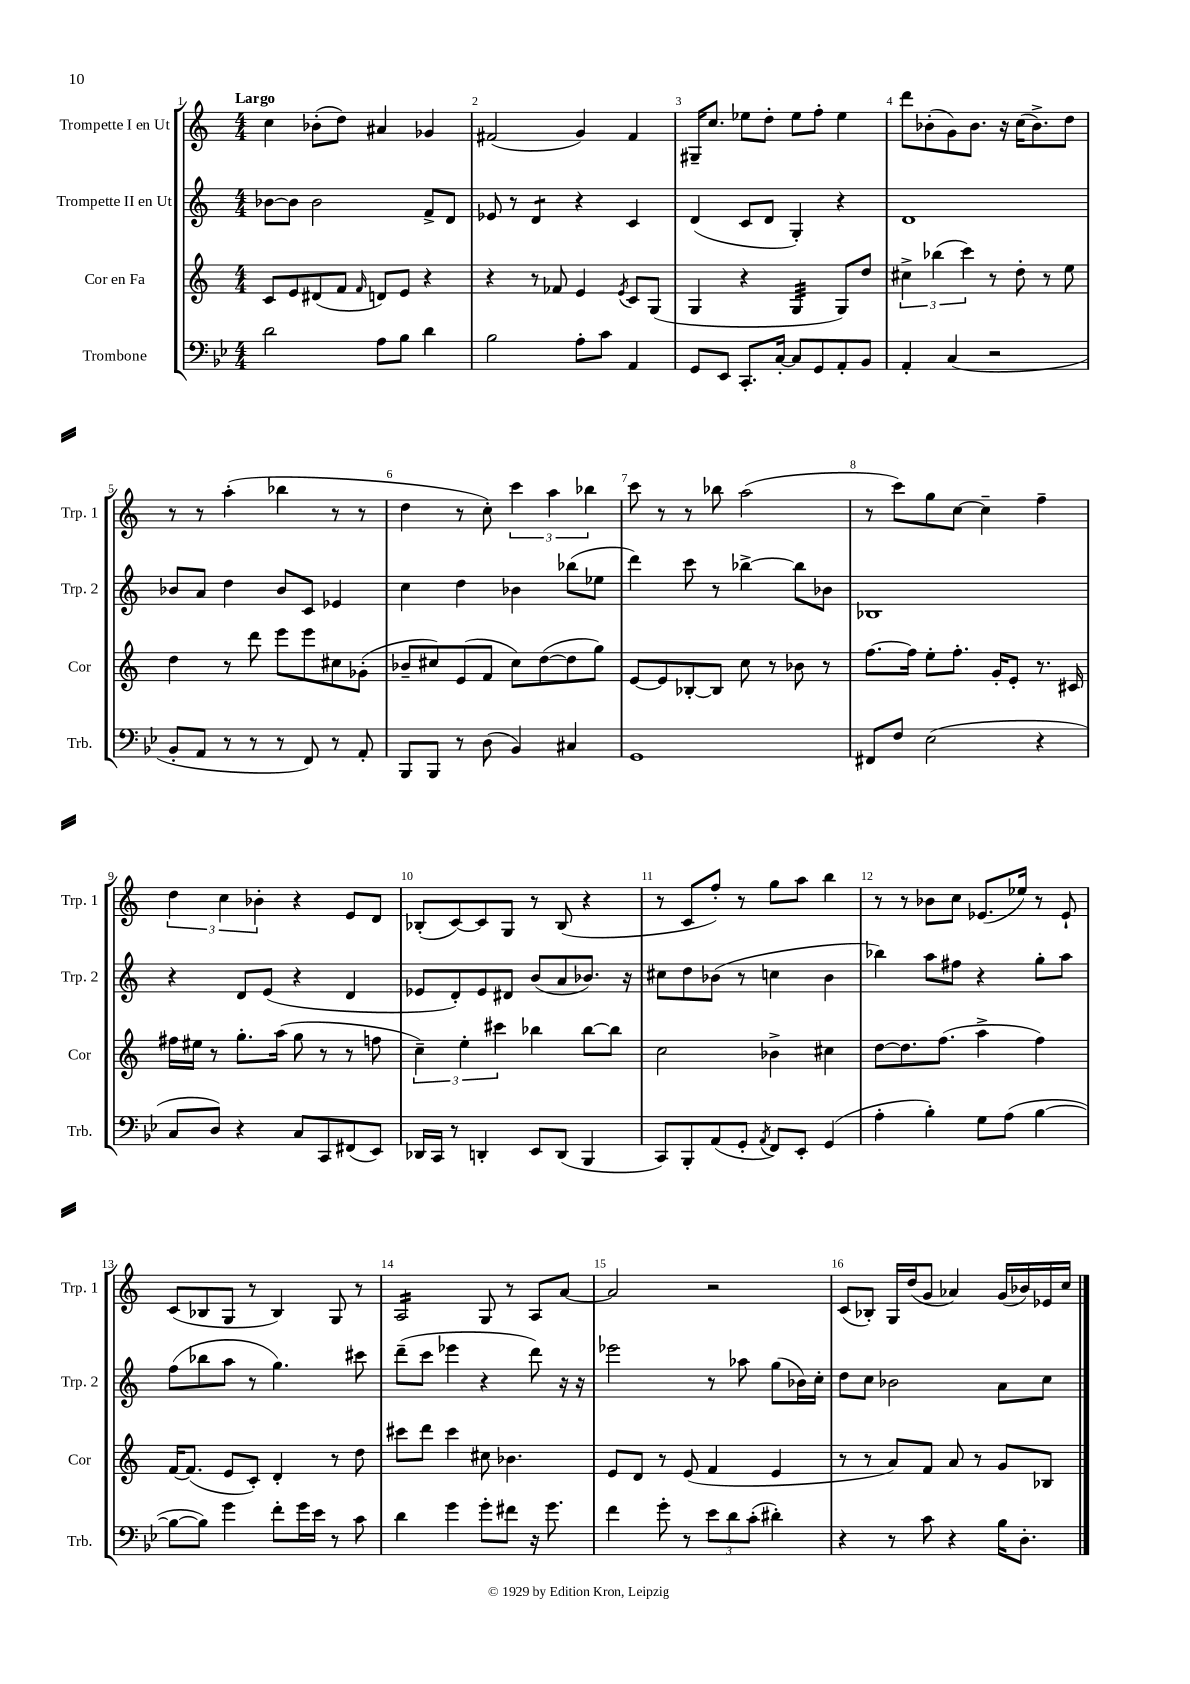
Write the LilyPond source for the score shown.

<<
\new StaffGroup <<
\new Staff = "s0" \with { instrumentName = "Trompette I en Ut" shortInstrumentName = "Trp. 1" } {
    \clef treble \key c \major \numericTimeSignature \time 4/4 \tempo "Largo"
    c''4 bes'8-.( d''8) ais'4 ges'4 |
    fis'2( g'4) fis'4 |
    gis16-- c''8. ees''8 d''8-. ees''8 f''8-. ees''4 |
    d'''8 bes'8-.( g'8) bes'8. r16 c''16( bes'8.->) d''8 |
    r8 r8 a''4-.( bes''4 r8 r8 |
    d''4 r8 c''8-.) \tuplet 3/2 { c'''4 a''4 bes''4 } |
    c'''8 r8 r8 bes''8 a''2( |
    r8 c'''8) g''8 c''8~ c''4-- f''4-- |
    \tuplet 3/2 { d''4 c''4 bes'4-. } r4 e'8 d'8 |
    bes8-.( c'8~) c'8 g8 r8 bes8( r4 |
    r8 c'8 f''8-.) r8 g''8 a''8 b''4 |
    r8 r8 bes'8 c''8 ees'8.( ees''16) r8 ees'8-! |
    c'8( bes8 g8 r8 bes4) g8 r8 |
    a2:16 g8 r8 a8 a'8~ |
    a'2 r2 |
    c'8( bes8-.) g16 d''16( g'8 aes'4) g'16( bes'16) ees'16 c''16 \bar "|." |
}
\new Staff = "s1" \with { instrumentName = "Trompette II en Ut" shortInstrumentName = "Trp. 2" } {
    \clef treble \key c \major \numericTimeSignature \time 4/4
    bes'8~ bes'8 bes'2 f'8-> d'8 |
    ees'8 r8 d'4:8 r4 c'4 |
    d'4( c'8 d'8 g4-.) r4 |
    d'1 |
    bes'8 a'8 d''4 bes'8 c'8 ees'4 |
    c''4 d''4 bes'4 bes''8( ees''8 |
    d'''4) c'''8 r8 bes''4~-> bes''8 bes'8 |
    bes1 |
    r4 d'8 e'8( r4 d'4 |
    ees'8 d'8-.) ees'8 dis'8 b'8( a'8 bes'8.) r16 |
    cis''8 d''8 bes'8( r8 c''4 bes'4 |
    bes''4) a''8 fis''8 r4 g''8-. a''8 |
    f''8( bes''8 a''8 r8 g''4.) cis'''8 |
    d'''8--( c'''8 ees'''4 r4 d'''8) r16 r16 |
    ees'''2 r8 aes''8 g''8( bes'16) c''16-. |
    d''8 c''8 bes'2 a'8 c''8 \bar "|." |
}
\new Staff = "s2" \with { instrumentName = "Cor en Fa" shortInstrumentName = "Cor" } {
    \clef treble \key c \major \numericTimeSignature \time 4/4
    c'8 e'8 dis'8( f'8 \grace { f'16 } d'8) e'8 r4 |
    r4 r8 fes'8 e'4 \acciaccatura { e'8 } c'8 g8( |
    g4 r4 g4:32 g8) d''8 |
    \tuplet 3/2 { cis''4-> bes''4( c'''4) } r8 d''8-. r8 e''8 |
    d''4 r8 d'''8 e'''8 e'''8 cis''8 ges'8-.( |
    bes'8-- cis''8) e'8( f'8 cis''8) d''8~( d''8 g''8) |
    e'8~ e'8 bes8~-. bes8 c''8 r8 bes'8 r8 |
    f''8.~ f''16 e''8-. f''8.-. g'16-. e'8-. r8. cis'16 |
    fis''16 eis''16 r8 g''8.-. a''16( g''8 r8 r8 f''8 |
    \tuplet 3/2 { c''4--) e''4-. cis'''4 } bes''4 bes''8~ bes''8 |
    c''2 bes'4-> cis''4 |
    d''8~ d''8. f''8.( a''4-> f''4) |
    f'16~ f'8.( e'8 c'8-.) d'4-. r8 d''8 |
    cis'''8 d'''8 cis'''4 cis''8 bes'4. |
    e'8 d'8 r8 e'8( f'4 e'4 |
    r8 r8 a'8) f'8 a'8 r8 g'8 bes8 \bar "|." |
}
\new Staff = "s3" \with { instrumentName = "Trombone" shortInstrumentName = "Trb." } {
    \clef bass \key bes \major \numericTimeSignature \time 4/4
    d'2 a8 bes8 d'4 |
    bes2 a8-. c'8 a,4 |
    g,8 ees,8 c,8.-. c16~-. c8 g,8 a,8-. bes,8 |
    a,4-. c4( r2 |
    bes,8-. a,8 r8 r8 r8 f,8) r8 a,8-. |
    bes,,8 bes,,8 r8 d8( bes,4) cis4 |
    g,1 |
    fis,8 f8 ees2( r4 |
    c8 d8) r4 c8 c,8 fis,8( ees,8) |
    des,16 c,16 r8 d,4-. ees,8 d,8( bes,,4 |
    c,8) bes,,8-. a,8( g,8-. \acciaccatura { a,8 } f,8) ees,8-. g,4( |
    a4-. bes4-.) g8 a8( bes4~ |
    bes8~ bes8) g'4 f'8-. g'16 ees'16 r8 c'8 |
    d'4 g'4 g'8-. fis'8 r16 g'8. |
    f'4 g'8-. r8 \tuplet 3/2 { ees'8 d'8 c'8-.( } dis'4-.) |
    r4 r8 c'8 r4 bes16 d8.-. \bar "|." |
}
>>
>>
\layout { \context { \Score \override BarNumber.break-visibility = ##(#f #t #t) barNumberVisibility = #all-bar-numbers-visible } }
